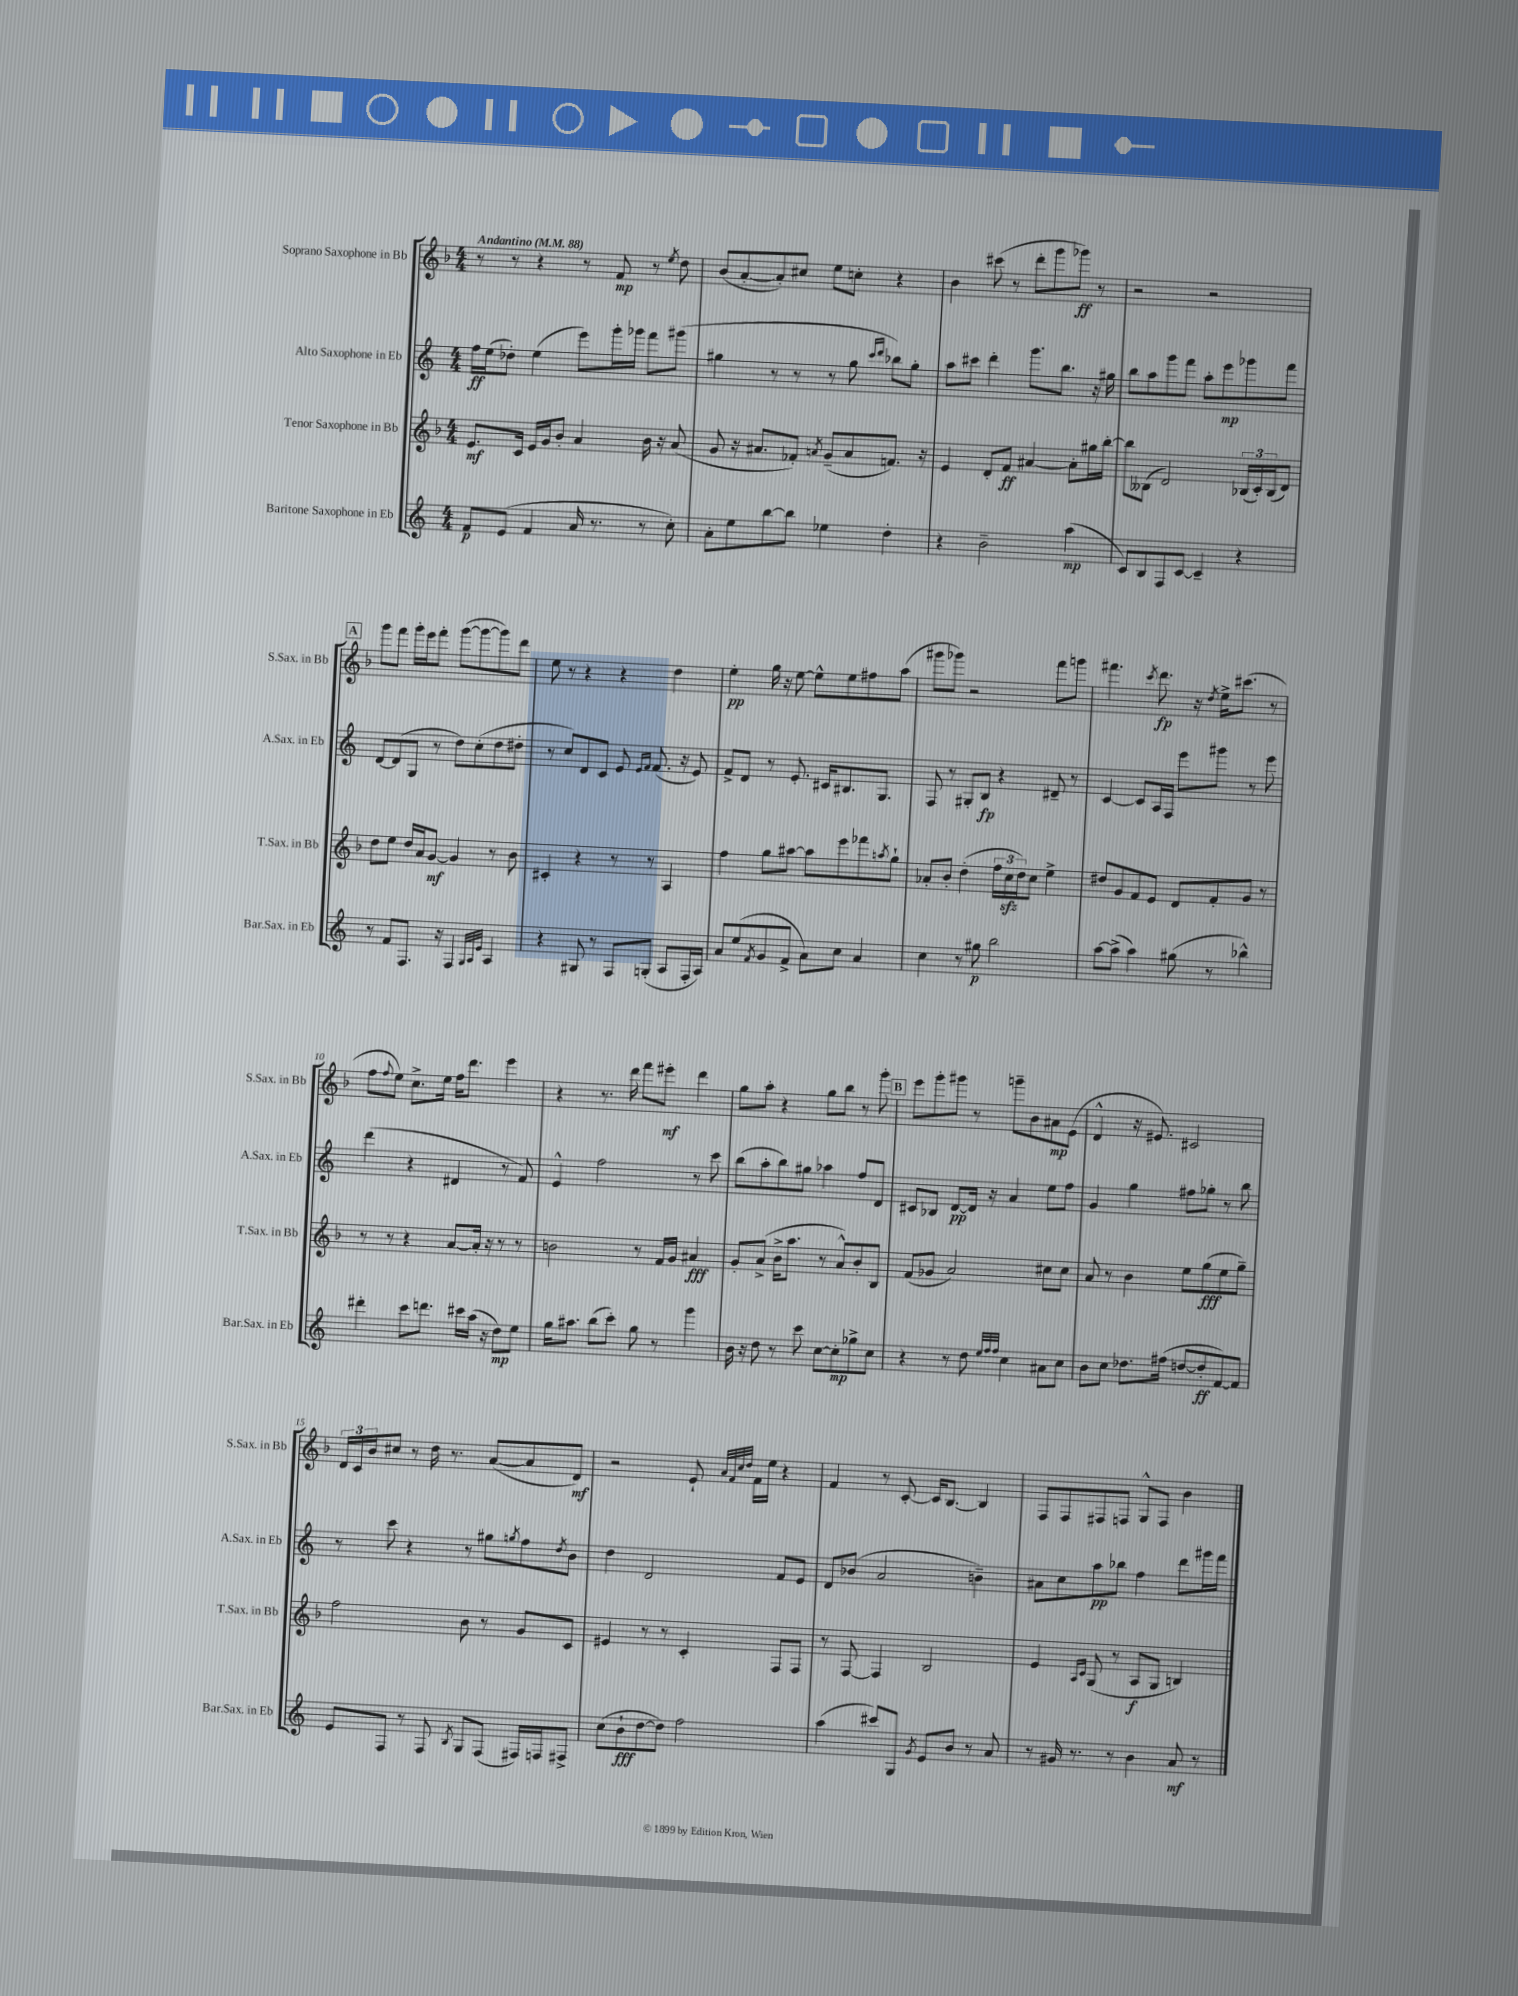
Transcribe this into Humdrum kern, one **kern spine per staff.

**kern	**kern	**kern	**kern
*staff4	*staff3	*staff2	*staff1
*clefG2	*clefG2	*clefG2	*clefG2
*k[]	*k[b-]	*k[]	*k[b-]
*M4/4	*M4/4	*M4/4	*M4/4
*MM88	*MM88	*MM88	*MM88
8f	8.e	16ff	8r
.	.	(16ee	.
(8e	.	8dd-')	8r
.	16c	.	.
4f	16e	(4ee	4r
.	16g	.	.
.	8b-'	.	.
16a	4a	8eee)	8r
8.r	.	.	.
.	.	16ggg'	8f
.	.	16ggg-	.
8r	16b-	8fff	8r
.	16r	.	.
.	.	.	8qee
8cc')	(8a	(8ggg#	8dd
=	=	=	=
8a'	8g	4gg#	(8b-
8ee	16r	.	[8a'
.	8.a#	.	.
[8bb	.	8r	8a'])
8bb]	8f-')	8r	8cc#
.	8qa	.	.
4ee-	(8g~	8r	8ee
.	8a	8gg#	8cc'
.	.	16qqccc	.
.	.	16qqddd	.
4dd'	8.f)	8bb-)	4r
.	.	8gg#'	.
.	16r	.	.
=	=	=	=
4r	4e	8aa	4b-
.	.	8ccc#	.
2b~	8d'	4ddd'	(8ccc#
.	8f	.	8r
.	[4a#	8.ggg	8ddd'
.	.	.	8ggg
.	.	8.bb	.
(4aa	8a#']	.	8ggg-)
.	16gg#	16r	8r
.	[16bb-'	16gg#	.
=	=	=	=
8c)	8bb-]	8bb	2r
8B	(8B--	8aa	.
8F	2d)	8ggg	.
[8c	.	8fff	.
4c~]	.	8aa'	2r
.	.	8eee	.
4r	(24B-	8ggg-	.
.	24c')	.	.
.	(24B-	.	.
.	8d)	8fff	.
=	=	=	=
8r	8dd	[8d	8ggg
8f	8ee	(8d]	8fff
8.F	16dd	8G	16ggg'
.	16a	.	16eee
.	[8g	8r	8fff'
16r	.	.	.
4F	4g]	8dd)	([8ggg
.	.	(8cc'	8ggg_
32qqG	.	.	.
32qqA	.	.	.
32qqe	.	.	.
4A	8r	8dd	8ggg])
.	8b-	8dd#'	8ddd
=	=	=	=
4r	4c#'	8r	8ee
.	.	8cc)	8r
8G#	4r	8d	4r
8r	.	8c	.
8F	8r	8e	4r
.	.	16qqe	.
.	.	16qqf	.
(8G'	8r	(8.f	.
8A	4A	.	4dd
.	.	16r	.
16F'	.	8e)	.
16A)	.	.	.
=	=	=	=
8a	4ff	8f^	4ee'
(8ee	.	8d	.
8qf	.	.	.
8g	8gg	8r	16gg
.	.	.	16r
8f^	[8aa#	8.e'	[8ee
8a)	8aa#]	.	8ee^^]
.	.	16c#	.
8cc	8eee	8.B#	8ee
4a	8fff-	.	8ff#
.	.	8.G	.
.	8qaa	.	.
.	8gg`	.	(8aa
=	=	=	=
4cc	8a-'	8F	8ggg#
.	8b-'	8r	8ggg-)
8r	(4dd'	8G#'	2r
8gg#	.	8B	.
2bb	24ff	4r	.
.	24cc	.	.
.	24dd)	.	.
.	8cc	.	.
.	4ee^	8d#~	8fff
.	.	8r	8ggg
=	=	=	=
[8aa	8dd#	[4c	4.fff#
(8aa^]	8g	.	.
4aa)	8f	8c]	.
.	.	.	8qccc
.	8e	16A	8.ddd
.	.	16F	.
(8gg#	8d	8eee	.
.	.	.	16r
.	.	.	8qdd
8r	8f'	8ggg#	16ee^
.	.	.	(8.ccc#
4bb-^^)	8g	8r	.
.	8r	8eee	8r
=	=	=	=
4ddd#'	8r	(4ddd	8ff
.	.	.	8qqff
.	8r	.	8ee)
8ccc	4r	4r	8.cc^
8.ddd	.	.	.
.	.	.	16ee
.	[8a	4d#	16ff
16ccc#	.	.	8.ddd
(16aa	16a']	.	.
16r	16r	.	.
8dd)	8r	8r	4eee
8ee	8r	8f)	.
=	=	=	=
16gg	2b	4e^^	4r
8.aa#	.	.	.
(8bb	.	2ff	8.r
8ccc')	.	.	.
.	.	.	16ddd
8gg	8r	.	8fff
8r	16f	.	8eee#'
.	16g	.	.
4ggg	4a#	8r	4ddd
.	.	8ccc	.
=	=	=	=
16b	8g'	(8bb	8gg
16r	.	.	.
8dd	(8a^	8aa'	8aa'
8r	16b-^	8bb)	4r
.	8.aa	.	.
8ccc	.	8gg#	.
[8cc	8r	4aa-	8gg
8cc']	8a^^)	.	8bb-
8gg-^	8b-'	8ff	8r
8cc	8B-	8d	8ggg'
=	=	=	=
4r	(8f	8c#	8eee
.	8g-	8B-	8ggg'
8r	2a)	[8d	8ggg#
8dd	.	16d]	8r
.	.	16r	.
32qqee	.	.	.
32qqff	.	.	.
32qqff	.	.	.
4cc	.	4a	8ggg~
.	.	.	8b-
8a#	8cc#	8ee	8a#
8cc	8cc#	8ff	(8e
=	=	=	=
8b	8a	4g	4d^^
8cc	8r	.	.
8.dd-	4b-	4gg	16r
.	.	.	8.e#)
(16ff#	.	.	.
[8dd	8ee	8ff#	2c#
8dd']	(8gg	8gg-'	.
[8f)	8ee	8r	.
8f]	8gg~)	8bb	.
=	=	=	=
8e	2ff	8r	24d
.	.	.	24c
.	.	.	24b-
8F	.	8ccc	8cc#
8r	.	4r	8r
8F	.	.	16dd
.	.	.	8.r
8qB	.	.	.
8G	8b-	8r	.
(8F	8r	8gg#	([8a
.	.	8qgg	.
16F#)	8g	8ff	8a]
16F	.	.	.
.	.	8qdd	.
8F#^	8c	8b	8d)
=	=	=	=
(8cc	4e#	4dd	2r
8b`	.	.	.
[8dd	8r	2d	.
8dd])	8r	.	.
2ff	4c'	.	8e`
.	.	.	32qqa
.	.	.	32qqf
.	.	.	32qqcc
.	.	.	32qqdd
.	.	.	16f
.	.	.	16ee
.	8F	8f	4r
.	8F	8e	.
=	=	=	=
(4aa	8r	8d	4f
.	[8F	(8b-	.
8ccc#)	4F]	2a	8r
8G	.	.	[8c'
8qg	.	.	.
8e	2B-	.	16c]
.	.	.	[8.B-
8b	.	.	.
8r	.	4b~)	4B-]
8a	.	.	.
=	=	=	=
8r	4e	8a#	8F
16g#	.	8cc	8F
8.r	.	.	.
.	16qqA	.	.
.	16qqc	.	.
.	(8G	8aa	8F#
8r	8r	8bb-	8F
4b	8A	4ff	8G^^
.	8G	.	8F
8a	4B)	8ddd	4b-
8r	.	16ggg#	.
.	.	16fff	.
==	==	==	==
*-	*-	*-	*-
